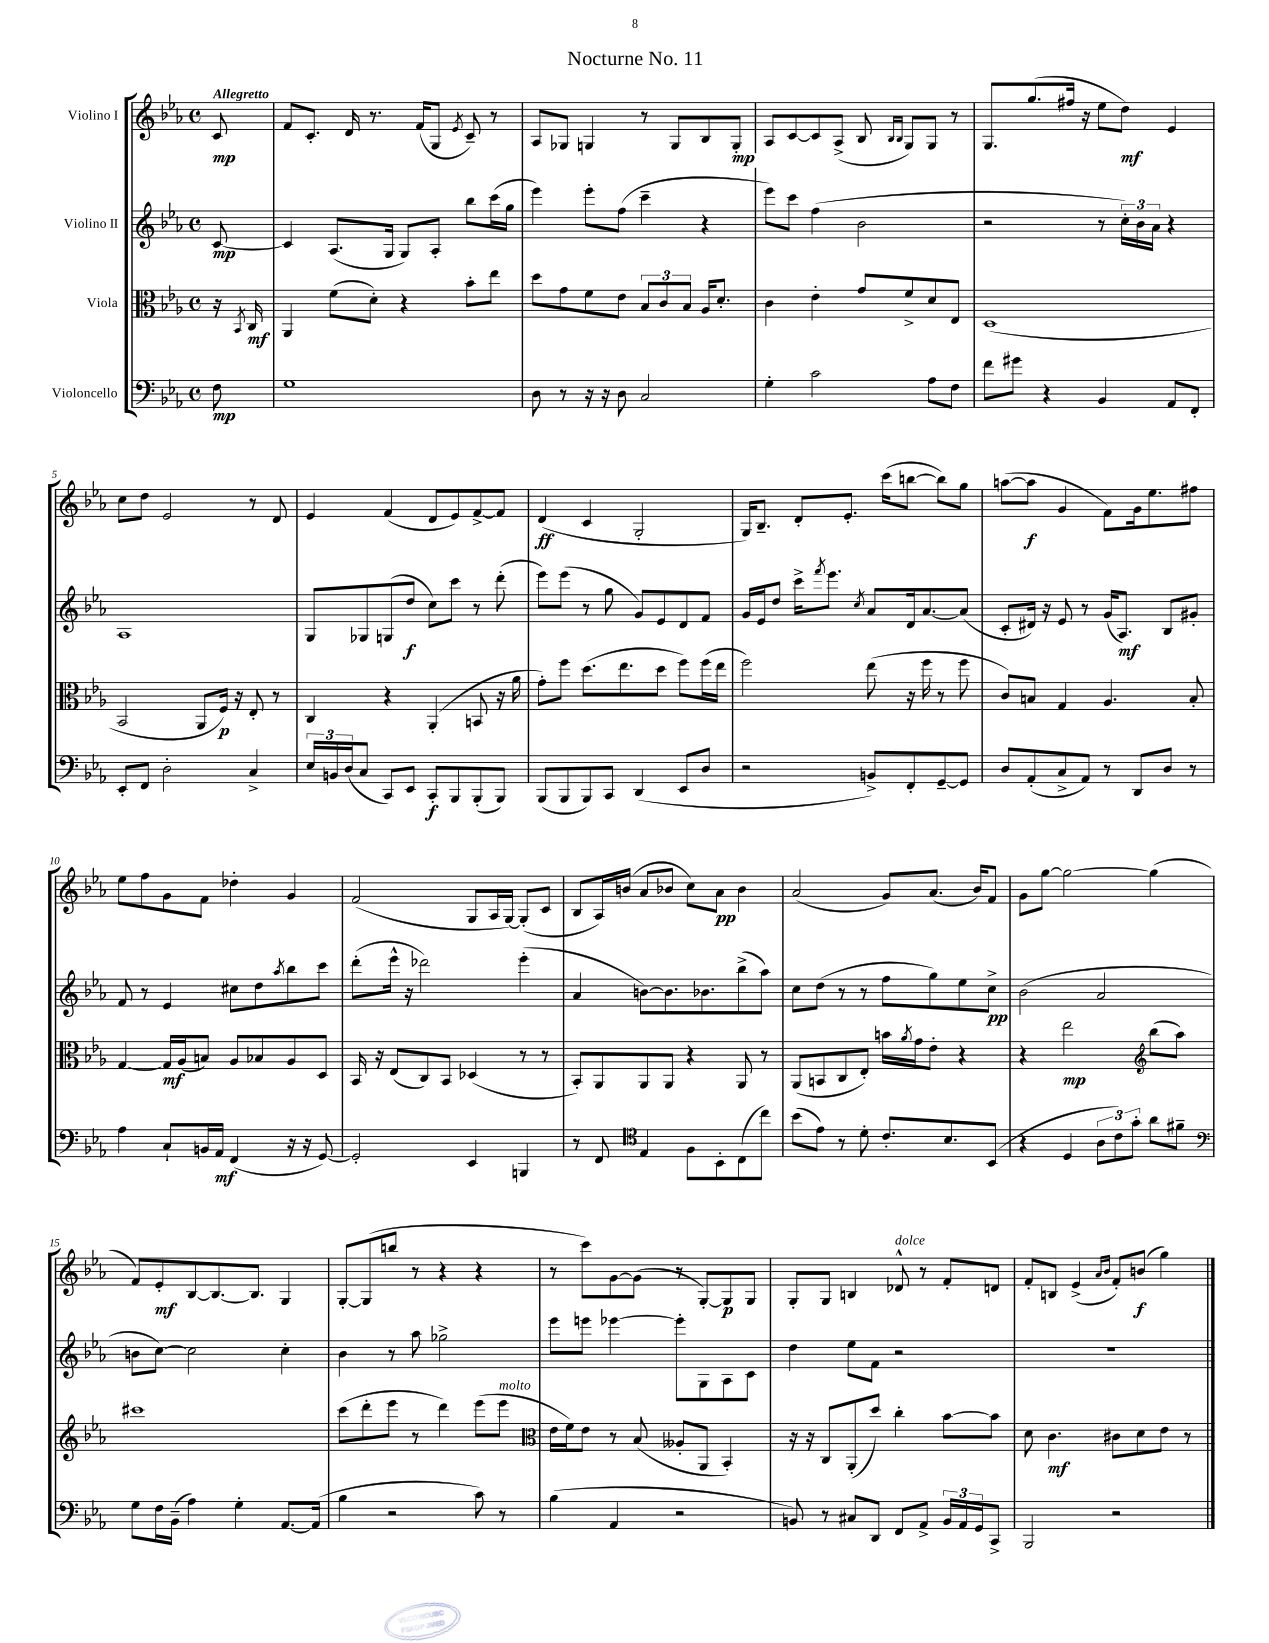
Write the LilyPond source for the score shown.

\header { title = "Nocturne No. 11" }
<<
\new StaffGroup <<
\new Staff = "s0" \with { instrumentName = "Violino I" } {
    \clef treble \key ees \major \defaultTimeSignature \time 4/4 \partial 8 \tempo "Allegretto"
    c'8\mp |
    f'8 c'8.-. d'16 r8. f'16( g8 \acciaccatura { ees'8 } c'8--) r8 |
    aes8 ges8 g4 r8 g8 bes8 g8-.\mp |
    aes8 c'8~ c'8 aes8->( bes8 \grace { bes16 bes16 } g8) g8 r8 |
    g8. g''8.( fis''16 r16 ees''8 d''8\mf) ees'4 |
    c''8 d''8 ees'2 r8 d'8 |
    ees'4 f'4( d'8 ees'8) f'8~-> f'8 |
    d'4\ff( c'4 g2-. |
    g16) bes8.-- d'8-. ees'8.-. c'''16( b''8~ b''8) g''8 |
    a''8~( a''8\f g'4 f'8) g'16 ees''8. fis''8 |
    ees''8 f''8 g'8 f'8 des''4-. g'4 |
    f'2( g8 aes16 g16~) g8-.( c'8 |
    bes8 aes16) b'16( aes'8 bes'8 c''8) aes'8\pp bes'4 |
    aes'2( g'8) aes'8.( bes'16) f'8 |
    g'8 g''8~ g''2~ g''4( |
    f'8) ees'8-.\mf bes8~ bes8.~ bes8. g4 |
    g8~-. g8( b''8 r8 r4 r4 |
    r8 c'''8) g'8~ g'8( r8 g8~-.) g8\p g8 |
    g8-. g8 b4 des'8-^^\markup { \italic "dolce" } r8 f'8-. d'8 |
    f'8-. b8 ees'4->( \grace { aes'16 bes'16 } f'8-.) b'8\f( g''4) \bar "|." |
}
\new Staff = "s1" \with { instrumentName = "Violino II" } {
    \clef treble \key ees \major \defaultTimeSignature \time 4/4 \partial 8
    c'8~\mp |
    c'4 aes8.( g16 g8) aes8-. bes''8 c'''16( g''16 |
    ees'''4) ees'''8-. f''8( c'''4-- r4 |
    ees'''8) c'''8 f''4( bes'2 |
    r2 r8 \tuplet 3/2 { c''16-.) bes'16 aes'16 } r4 |
    aes1 |
    g8 ges8 g8( d''8\f c''8) c'''8 r8 d'''8-.( |
    ees'''8) ees'''8( r8 g''8 g'8) ees'8 d'8 f'8 |
    g'16 ees'16 d''8 c'''16-> \acciaccatura { f'''8 } ees'''8. \acciaccatura { c''8 } aes'8 d'16 aes'8.~ aes'8( |
    c'8-. dis'16) r16 ees'8 r8 g'16( aes8.\mf) bes8 gis'8-. |
    f'8 r8 ees'4 cis''8 d''8 \acciaccatura { aes''8 } bes''8 c'''8 |
    d'''8-.( ees'''16-^ r16 des'''2) ees'''4-.( |
    aes'4 b'8~) b'8. bes'8. bes''8->( aes''8) |
    c''8 d''8( r8 r8 f''8 g''8) ees''8 c''8->\pp |
    bes'2( aes'2 |
    b'8 c''8~) c''2 c''4-. |
    bes'4 r8 aes''8 ges''2-> |
    ees'''8 e'''8 ees'''4~ ees'''8-. g8 aes8 c'8 |
    d''4 ees''8 f'8 r2 |
    R1 \bar "|." |
}
\new Staff = "s2" \with { instrumentName = "Viola" } {
    \clef alto \key ees \major \defaultTimeSignature \time 4/4 \partial 8
    r16 \acciaccatura { bes,8 } c16\mf |
    aes,4 f'8( d'8-.) r4 bes'8-. ees''8 |
    d''8 g'8 f'8 ees'8 \tuplet 3/2 { bes8 c'8 bes8 } aes16 d'8.-. |
    c'4 ees'4-. g'8 f'8-> d'8 ees8 |
    d1( |
    bes,2 aes,8 f16\p) r16 ees8-. r8 |
    c4 r4 aes,4-.( b,8 r16 aes'16 |
    g'8-.) f''8 d''8.( ees''8. d''8 f''8) f''16( ees''16 |
    f''2) ees''8( r16 f''16 r8 f''8 |
    c'8) b8 g4 aes4. b8-. |
    g4~ g16\mf aes16( b8) aes8 bes8 aes8 d8 |
    bes,16 r16 ees8( c8) bes,8 des4( r8 r8 |
    bes,8-.) aes,8 aes,8 aes,8 r4 aes,8 r8 |
    aes,8( b,8 c8 ees8-.) b'16 \acciaccatura { aes'8 } g'16 ees'8-. r4 |
    r4 ees''2\mp \clef treble bes''8( aes''8) |
    cis'''1 |
    c'''8( d'''8-. ees'''8 r8 d'''4) ees'''8( ees'''8^\markup { \italic "molto" } |
    \clef alto ees'16 f'16) ees'8 r8 bes8( aeses8-. aes,8 bes,4-.) |
    r16 r16 c8 aes,8-.( d''8) c''4-. bes'8~ bes'8 |
    d'8 c'4.\mf cis'8 d'8 ees'8 r8 \bar "|." |
}
\new Staff = "s3" \with { instrumentName = "Violoncello" } {
    \clef bass \key ees \major \defaultTimeSignature \time 4/4 \partial 8
    f8\mp |
    g1 |
    d8 r8 r16 r16 d8 c2 |
    g4-. c'2 aes8 f8 |
    f'8 gis'8 r4 bes,4 aes,8 f,8-. |
    ees,8-. f,8 d2-. c4-> |
    \tuplet 3/2 { ees16 b,16 d16( } c8 c,8) ees,8 c,8-.\f bes,,8 bes,,8-.( bes,,8) |
    bes,,8( bes,,8 bes,,8) c,8 d,4( ees,8 d8 |
    r2 b,8->) f,8-. g,8~-- g,8 |
    d8 aes,8-.( c8-> aes,8) r8 d,8 d8 r8 |
    aes4 c8-! b,16 aes,16\mf f,4( r16 r16 g,8~) |
    g,2-. ees,4 b,,4 |
    r8 f,8 \clef tenor ees4 f8 bes,8-. c8( c''8) |
    bes'8( ees'8) r8 d'8-. c'8.-. bes8. bes,8( |
    r4 d4 \tuplet 3/2 { aes8 c'8) g'8-. } aes'8 fis'8-- |
    \clef bass g8 f16 bes,16--( aes4) g4-. aes,8.~ aes,16( |
    bes4 r2 c'8) r8 |
    bes4( aes,4 r2 |
    b,8) r8 cis8 d,8 f,8 aes,8-> \tuplet 3/2 { b,16 aes,16 g,16 } c,8-> |
    bes,,2 r2 \bar "|." |
}
>>
>>
